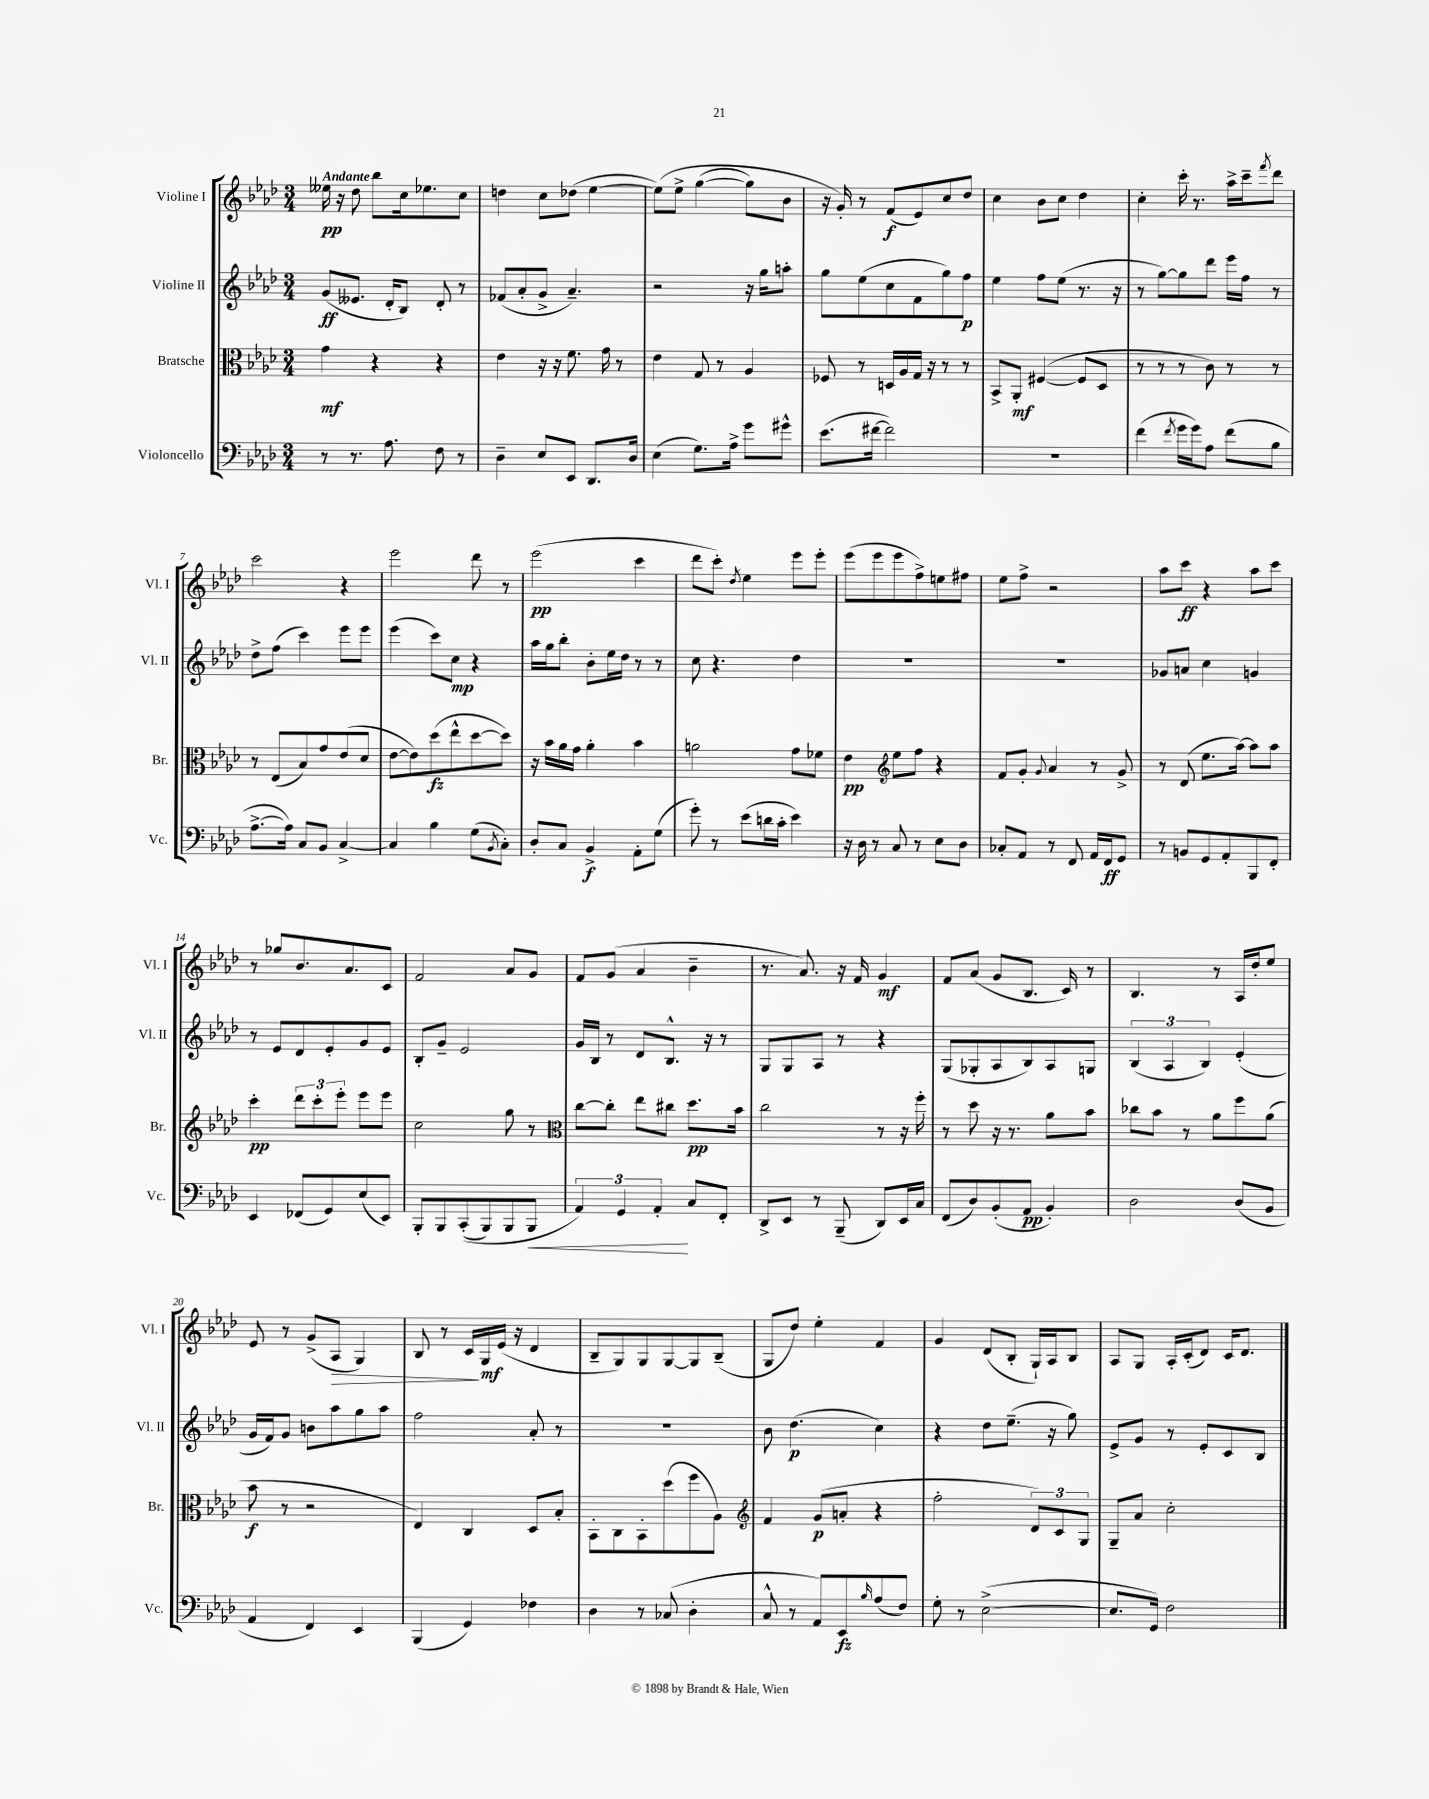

**kern	**dynam	**kern	**dynam	**kern	**dynam	**kern	**dynam
*part4	*part4	*part3	*part3	*part2	*part2	*part1	*part1
*staff4	*staff4	*staff3	*staff3	*staff2	*staff2	*staff1	*staff1
*I"Violoncello	*	*I"Bratsche	*	*I"Violine II	*	*I"Violine I	*
*I'Vc.	*	*I'Br.	*	*I'Vl. II	*	*I'Vl. I	*
*clefF4	*	*clefC3	*	*clefG2	*	*clefG2	*
*k[b-e-a-d-]	*	*k[b-e-a-d-]	*	*k[b-e-a-d-]	*	*k[b-e-a-d-]	*
*M3/4	*	*M3/4	*	*M3/4	*	*M3/4	*
=1	=1	=1	=1	=1	=1	=1	=1
!	!	!	!	!	!	!LO:TX:a:B:t=Andante	!
8r	.	4g\	mf	(8g/L	ff	16ee--X\	pp
.	.	.	.	.	.	16r	.
8.r	.	.	.	8.e--X/J	.	8dd-\	.
.	.	4r	.	.	.	8bb-\L	.
8.A-\	.	.	.	16d-'/KL	.	.	.
.	.	.	.	8B-/J)	.	16cc\k	.
.	.	.	.	.	.	8.ee-X\	.
8F\	.	4r	.	8d-'/	.	.	.
8r	.	.	.	8r	.	8cc\J	.
=2	=2	=2	=2	=2	=2	=2	=2
4D-~\	.	4e-\	.	(8f-X/L	.	4ddn\	.
.	.	.	.	8a-'/	.	.	.
8E-/L	.	16r	.	8g^/J	.	8cc\L	.
.	.	16r	.	.	.	.	.
8EE-/J	.	8.f\	.	4.a-~/)	.	(8dd-X\J	.
8.DD-/L	.	.	.	.	.	[4ee-\	.
.	.	16g\	.	.	.	.	.
.	.	8r	.	.	.	.	.
16D-/Jk	.	.	.	.	.	.	.
=3	=3	=3	=3	=3	=3	=3	=3
(4E-\	.	4e-\	.	2r	.	(8ee-\L])	.
.	.	.	.	.	.	8ee-^\J	.
8.G\L)	.	8G/	.	.	.	([4gg\	.
.	.	8r	.	.	.	.	.
16A-^\Jk	.	.	.	.	.	.	.
8g\L	.	4A-/	.	16r	.	8gg\L])	.
.	.	.	.	16gg\KL	.	.	.
8g#X^^\J	.	.	.	8aan'\J	.	8b-\J	.
=4	=4	=4	=4	=4	=4	=4	=4
(8.e-\L	.	8F-X/	.	8gg\L	.	16r	.
.	.	.	.	.	.	16g'/)	.
.	.	8r	.	(8ee-\	.	8r	.
[16f#X\Jk	.	.	.	.	.	.	.
2f#\])	.	16Dn/LL	.	8cc\	.	(8f/L	f
.	.	16A-/	.	.	.	.	.
.	.	16G/JJ	.	8f\	.	8e-/)	.
.	.	16r	.	.	.	.	.
.	.	8r	.	8gg\)	.	8cc/	.
.	.	8r	.	8ff\J	p	8dd-/J	.
=5	=5	=5	=5	=5	=5	=5	=5
2.r	.	8BB-^/L	.	4ee-\	.	4cc\	.
.	.	8AA-'/J	mf	.	.	.	.
.	.	([4F#X/	.	8ff\L	.	8b-\L	.
.	.	.	.	(8ee-\J	.	8cc\J	.
.	.	8F#/L]	.	8.r	.	4dd-\	.
.	.	8D-/J	.	.	.	.	.
.	.	.	.	16r	.	.	.
=6	=6	=6	=6	=6	=6	=6	=6
(4f\	.	8r	.	8r	.	4cc'\	.
.	.	8r	.	[8gg\L)	.	.	.
8qf/	.	.	.	.	.	.	.
16g\LL	.	8r	.	8gg\]	.	16ccc'\	.
16g\J)	.	.	.	.	.	8.r	.
8A-\J	.	8c\)	.	8ddd-\J	.	.	.
(8f\L	.	8r	.	16eee-\LL	.	16aa-^\LL	.
.	.	.	.	16ff\JJ	.	16ccc~\J	.
.	.	.	.	.	.	8qfff/	.
8B-\J	.	8r	.	8r	.	8ddd-\J	.
!!LO:LB:g=z
=7	=7	=7	=7	=7	=7	=7	=7
[8.A-^\L	.	8r	.	8dd-^\L	.	2ccc\	.
.	.	(8E-/L	.	(8ff\J	.	.	.
16A-\Jk])	.	.	.	.	.	.	.
8C/L	.	8B-/)	.	4ccc\)	.	.	.
8BB-/J	.	8g/	.	.	.	.	.
[4C^/	.	(8e-/	.	8eee-\L	.	4r	.
.	.	8d-/J	.	8eee-\J	.	.	.
=8	=8	=8	=8	=8	=8	=8	=8
4C/]	.	[8e-\L	.	(4eee-\	.	2eee-\	.
.	.	8e-\])	.	.	.	.	.
4B-\	.	(8dd-\	fz	8ccc\L)	.	.	.
.	.	8ee-^^\	.	8cc\J	mp	.	.
(8G\L	.	[8dd-\	.	4r	.	8ddd-\	.
8qBB-/	.	.	.	.	.	.	.
8C'\J)	.	8dd-\J])	.	.	.	8r	.
=9	=9	=9	=9	=9	=9	=9	=9
8D-'/L	.	16r	.	16aa-\LL	.	(2eee-\	pp
.	.	16b-\LL	.	16gg\J	.	.	.
8C/J	.	16a-\	.	8bb-'\J	.	.	.
.	.	16g\JJ	.	.	.	.	.
4BB-^/	f	4a-'\	.	8b-'\L	.	.	.
.	.	.	.	16ee-\L	.	.	.
.	.	.	.	16dd-\JJ	.	.	.
8AA-'\L	.	4b-\	.	8r	.	4ccc\	.
(8G\J	.	.	.	8r	.	.	.
=10	=10	=10	=10	=10	=10	=10	=10
8g'\)	.	2an\	.	8cc\	.	8ddd-\L	.
8r	.	.	.	4.r	.	8ccc'\J)	.
.	.	.	.	.	.	8qdd-/	.
(8e-\L	.	.	.	.	.	4ee-\	.
16dn\L	.	.	.	.	.	.	.
16c'\JJ	.	.	.	.	.	.	.
4e-\)	.	8g\L	.	4dd-\	.	8eee-\L	.
.	.	8f-X\J	.	.	.	8eee-'\J	.
=11	=11	=11	=11	=11	=11	=11	=11
16r	.	4e-\	pp	2.r	.	(8eee-\L	.
16D-\	.	.	.	.	.	.	.
8r	.	.	.	.	.	8eee-\	.
*	*	*clefG2	*	*	*	*	*
8C/	.	8ee-\L	.	.	.	8eee-\	.
8r	.	8ff\J	.	.	.	8ff^\)	.
8E-\L	.	4r	.	.	.	8een\	.
8D-\J	.	.	.	.	.	8ff#X\J	.
=12	=12	=12	=12	=12	=12	=12	=12
8C-X'/L	.	8f/L	.	2.r	.	8ee-\L	.
8AA-/J	.	8g'/J	.	.	.	8ff^\J	.
.	.	8qqg/	.	.	.	.	.
8r	.	4a-/	.	.	.	2r	.
8FF/	.	.	.	.	.	.	.
16AA-/LL	.	8r	.	.	.	.	.
16FF/J	ff	.	.	.	.	.	.
8GG/J	.	8g^/	.	.	.	.	.
=13	=13	=13	=13	=13	=13	=13	=13
8r	.	8r	.	8g-X/L	.	8aa-\L	.
8BBn/L	.	(8d-/	.	8an/J	.	8ccc\J	ff
8GG/	.	8.ee-\L	.	4cc\	.	4r	.
8AA-'/	.	.	.	.	.	.	.
.	.	[16aa-\Jk)	.	.	.	.	.
8BBB-/	.	8aa-\L]	.	4gn/	.	8aa-\L	.
8FF'/J	.	8aa-\J	.	.	.	8ccc\J	.
!!LO:LB:g=z
=14	=14	=14	=14	=14	=14	=14	=14
4EE-/	.	4ccc'\	pp	8r	.	8r	.
.	.	.	.	8e-/L	.	8gg-X/L	.
(8FF-X/L	.	12ddd-\L	.	8d-/	.	8.b-/	.
.	.	12ccc'\	.	.	.	.	.
8GG/)	.	.	.	8e-'/	.	.	.
.	.	12eee-'\J	.	.	.	.	.
.	.	.	.	.	.	8.a-/	.
(8E-/	.	8eee-\L	.	8g/	.	.	.
8EE-/J)	.	8eee-\J	.	8e-/J	.	8c/J	.
=15	=15	=15	=15	=15	=15	=15	=15
8BBB-'/L	.	2cc\	.	8B-'/L	.	2f/	.
8BBB-/	.	.	.	8g~/J	.	.	.
((8CC'/	.	.	.	2e-/	.	.	.
8BBB-/)	.	.	.	.	.	.	.
8BBB-/	.	8gg\	.	.	.	8a-/L	.
!	!LO:HP:b	!	!	!	!	!	!
8BBB-/J	<	8r	.	.	.	8g/J	.
=16	=16	=16	=16	=16	=16	=16	=16
*	*	*clefC3	*	*	*	*	*
6AA-/)	.	[8cc\L	.	16g/LL	.	8f/L	.
.	.	.	.	16B-/JJ	.	.	.
.	.	8cc'\J]	.	8r	.	(8g/J	.
6GG/	.	.	.	.	.	.	.
.	.	8ee-\L	.	8d-/L	.	4a-/	.
6AA-'/	.	.	.	.	.	.	.
.	.	8cc#X\J	.	8.B-^^/J	.	.	.
8C/L	[	8.dd-\L	pp	.	.	4b-~\	.
.	.	.	.	16r	.	.	.
8FF'/J	.	.	.	8r	.	.	.
.	.	16b-\Jk	.	.	.	.	.
=17	=17	=17	=17	=17	=17	=17	=17
8DD-^/L	.	2cc\	.	8G/L	.	8.r	.
8EE-/J	.	.	.	8G/	.	.	.
.	.	.	.	.	.	8.a-/)	.
8r	.	.	.	8A-/J	.	.	.
(8BBB-~/	.	.	.	8r	.	16r	.
.	.	.	.	.	.	16f/	.
8DD-/L)	.	8r	.	4r	.	4g/	mf
16EE-/L	.	16r	.	.	.	.	.
16C/JJ	.	16ff'\	.	.	.	.	.
=18	=18	=18	=18	=18	=18	=18	=18
(8FF/L	.	8r	.	(8G/L	.	8f/L	.
8D-/)	.	8dd-\	.	8G-X'/	.	(8a-/J	.
(8BB-'/	.	16r	.	8A-/	.	8g/L	.
.	.	8.r	.	.	.	.	.
8AA-/J	pp	.	.	8B-/)	.	8.B-/J	.
4BB-'/)	.	8a-\L	.	8A-/	.	.	.
.	.	.	.	.	.	16c/)	.
.	.	8b-\J	.	8Gn/J	.	8r	.
=19	=19	=19	=19	=19	=19	=19	=19
2D-\	.	8cc-X\L	.	(6B-/	.	4.B-/	.
.	.	8b-\J	.	.	.	.	.
.	.	.	.	6A-/	.	.	.
.	.	8r	.	.	.	.	.
.	.	.	.	6B-/)	.	.	.
.	.	8a-\L	.	.	.	8r	.
(8D-/L	.	8ff\	.	(4e-'/	.	16A-/LL	.
.	.	.	.	.	.	16dd-'/J	.
8BB-/J	.	(8a-\J	.	.	.	8ee-/J	.
!!LO:LB:g=z
=20	=20	=20	=20	=20	=20	=20	=20
4AA-/	.	8b-\	f	16g/LL	.	8e-/	.
.	.	.	.	16f/J)	.	.	.
.	.	8r	.	8g/J	.	8r	.
4FF/)	.	2r	.	8bn\L	.	(8g^/L	.
!	!	!	!	!	!	!	!LO:HP:b
.	.	.	.	8aa-\	.	8A-/J	>
4EE-/	.	.	.	8gg\	.	4G/)	.
.	.	.	.	8aa-\J	.	.	.
=21	=21	=21	=21	=21	=21	=21	=21
(4BBB-/	.	4E-/)	.	2ff\	.	8B-/	.
.	.	.	.	.	.	8r	.
4GG/)	.	4C/	.	.	.	16c/LL	.
.	.	.	.	.	.	16G/	] mf
.	.	.	.	.	.	(16e-/JJ	.
.	.	.	.	.	.	16r	.
4F-X\	.	8D-/L	.	8a-'/	.	4d-/	.
.	.	8B-'/J	.	8r	.	.	.
=22	=22	=22	=22	=22	=22	=22	=22
4D-\	.	8BB-'\L	.	2.r	.	8B-~/L	.
.	.	8C\	.	.	.	8G/)	.
8r	.	8BB-'\	.	.	.	8G/	.
(8C-X/	.	(8dd-\	.	.	.	[8G/	.
4D-'\	.	8ff\	.	.	.	8G/]	.
.	.	8A-\J)	.	.	.	(8B-~/J	.
=23	=23	=23	=23	=23	=23	=23	=23
*	*	*clefG2	*	*	*	*	*
8C^^/	.	4f/	.	8b-\	.	8G/L	.
8r	.	.	.	(4.dd-\	p	8dd-/J)	.
8AA-/L)	.	(8g/L	p	.	.	4ee-'\	.
8EE-/	fz	8an'/J	.	.	.	.	.
16qqB-/	.	.	.	.	.	.	.
(8A-/	.	4r	.	4cc\)	.	4f/	.
8F/J)	.	.	.	.	.	.	.
=24	=24	=24	=24	=24	=24	=24	=24
8G'\	.	2ff'\	.	4r	.	4g/	.
8r	.	.	.	.	.	.	.
([2E-^\	.	.	.	8dd-\L	.	(8d-/L	.
.	.	.	.	(8.ee-~\J	.	8B-'/J	.
.	.	12d-/L)	.	.	.	16G`/LL)	.
.	.	.	.	16r	.	16A-/J	.
.	.	12c/	.	.	.	.	.
.	.	.	.	8gg\)	.	8B-/J	.
.	.	12G/J	.	.	.	.	.
=25	=25	=25	=25	=25	=25	=25	=25
8.E-/L]	.	8G~/L	.	8e-^/L	.	8A-/L	.
.	.	8a-/J	.	8g/J	.	8G/J	.
16GG/Jk)	.	.	.	.	.	.	.
2F\	.	2cc'\	.	8r	.	16A-'/LL	.
.	.	.	.	.	.	(16c'/J	.
.	.	.	.	8e-'/L	.	8d-/J)	.
.	.	.	.	8c/	.	16c/KL	.
.	.	.	.	.	.	8.d-/J	.
.	.	.	.	8B-/J	.	.	.
==	==	==	==	==	==	==	==
*-	*-	*-	*-	*-	*-	*-	*-
